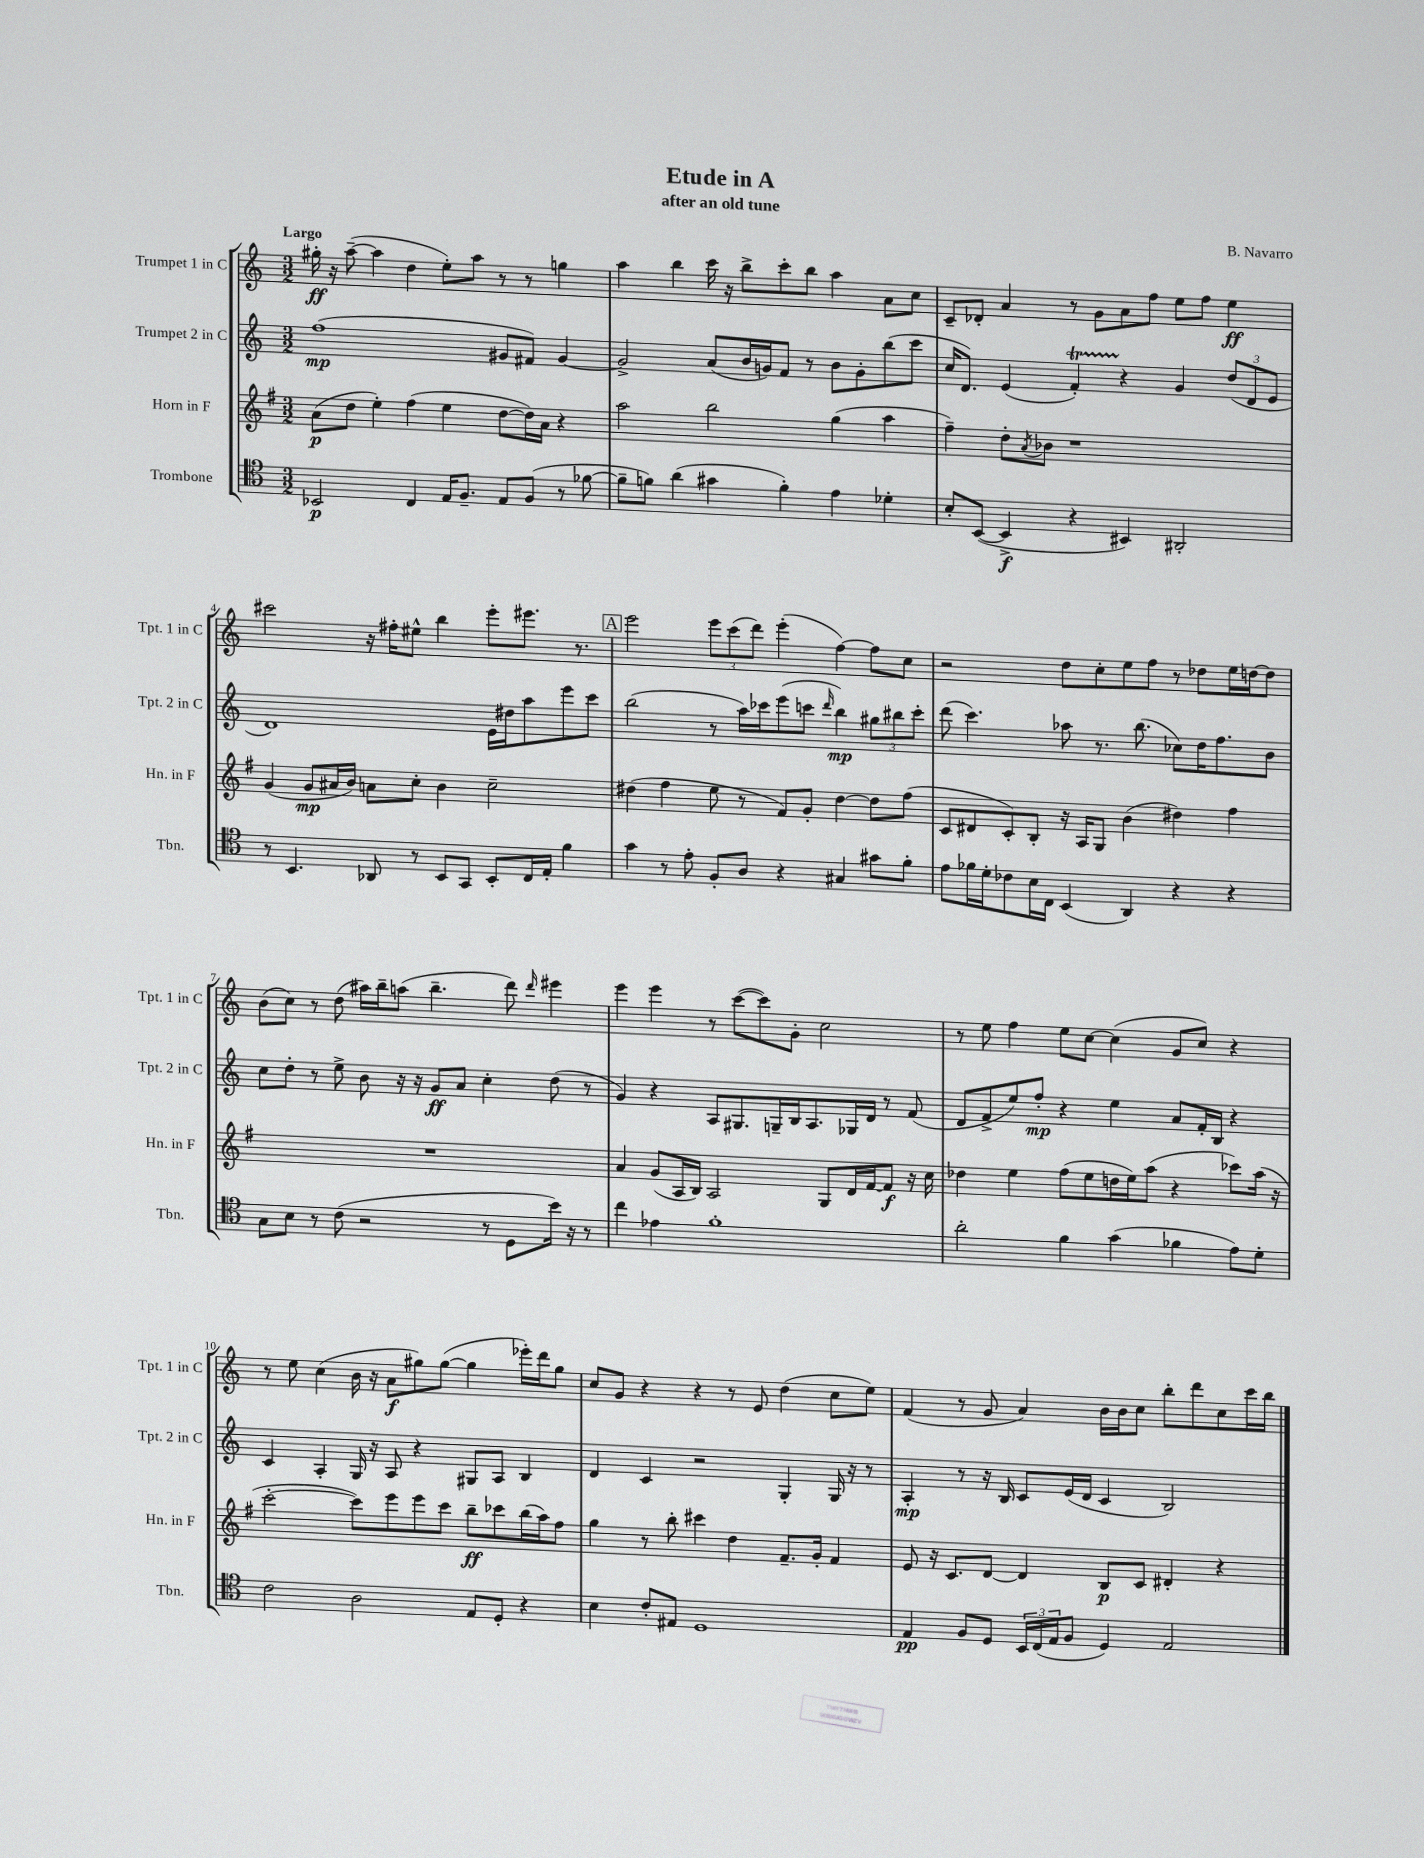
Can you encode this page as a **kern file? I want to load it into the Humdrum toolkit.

**kern	**kern	**kern	**kern
*staff4	*staff3	*staff2	*staff1
*clefC4	*clefG2	*clefG2	*clefG2
*k[]	*k[f#]	*k[]	*k[]
*M3/2	*M3/2	*M3/2	*M3/2
2BB-	(8a	(1ff	16gg#'
.	.	.	16r
.	8dd	.	([8aa~
.	4ee')	.	4aa]
4C	(4ff#	.	4dd
16E	4ee	.	8ee')
8.F~	.	.	.
.	.	.	8aa
8E	[8dd	8g#	8r
(8F	16dd])	8f#)	8r
.	16a	.	.
8r	4r	[4g#	4gg
[8f-	.	.	.
=	=	=	=
8f-~]	2aa	2g#^]	4aa
8f)	.	.	.
(4a	.	.	4bb
4g#	2bb	(8a	16ccc
.	.	.	16r
.	.	16b	8bb^
.	.	16g)	.
4f')	.	8f	8ccc'
.	.	8r	8bb
4e	(4gg	8b	4aa
.	.	8g'	.
4d-'	4aa	(8bb	8a
.	.	8ccc	8cc
=	=	=	=
8B'	4ff#~)	16cc	8c~
.	.	8.d)	.
([8BB	.	.	8d-'
4BB^]	8dd'	(4e	4a
.	8qa	.	.
.	8b-	.	.
4r	1r	4f')	8r
.	.	.	8g
4BB#)	.	4r	8a
.	.	.	8ff
2AA#'	.	4g	8ee
.	.	.	8ff
.	.	(12dd	4ee
.	.	12d	.
.	.	12e	.
=	=	=	=
8r	(4g	1d)	2ccc#
4.BB	.	.	.
.	8g	.	.
.	16a#	.	.
.	16b)	.	.
8AA-	8a	.	16r
.	.	.	16ff#'
8r	8cc'	.	8ee#^^
8BB	4b	.	4bb
8GG	.	.	.
8BB'	2cc~	16e	8eee'
.	.	16dd#	.
16C	.	8aa	8.eee#
16E'	.	.	.
4f	.	8eee	.
.	.	.	8.r
.	.	8ccc	.
=	=	=	=
4g	(4dd#	(2bb	2eee
8r	4ff#	.	.
8e'	.	.	.
8F'	8ee	8r	12eee
.	.	.	(12ccc
8A	8r	16aa)	.
.	.	.	12ddd)
.	.	16ccc-	.
4r	8f#)	(8eee	(4eee'
.	8g'	8ccc	.
.	.	16qqddd	.
4G#	[4dd#	4bb)	[4ff)
8g#	8dd#]	12gg#	8ff]
.	.	12bb#	.
8f'	(8ff#	.	8cc
.	.	12ccc'	.
=	=	=	=
8e	8c	(8ddd	2r
16f-	8d#	4.ccc)	.
16d'	.	.	.
8c-	8c')	.	.
16B	8B'	.	.
16C	.	.	.
(4BB	16r	8aa-	8dd
.	16A	.	.
.	8G	8.r	8cc'
4AA)	(4b	.	8ee
.	.	(8.bb	.
.	.	.	8ff
4r	4dd#)	8cc-)	8r
.	.	16dd	8dd-
.	.	8.ff	.
4r	4ff#	.	16ee
.	.	.	[16dd
.	.	8b	8dd]
=	=	=	=
8G	1.r	8cc	(8b
8B	.	8dd'	8cc)
8r	.	8r	8r
(8c	.	8ee^	(8dd
2r	.	8b	16aa#)
.	.	.	16bb~
.	.	16r	(8aa
.	.	16r	.
.	.	8g	4.bb~
.	.	8a	.
8r	.	4cc'	.
8D	.	.	8ddd)
.	.	.	16qqddd
16b)	.	(8dd	4eee#
16r	.	.	.
8r	.	8r	.
=	=	=	=
4cc	4a	4g)	4eee
4e-	(8g	4r	4eee
.	16A	.	.
.	16B)	.	.
1f'	2A	8A	8r
.	.	8.G#	([8ccc
.	.	.	8ccc])
.	.	16G~	.
.	.	16B	8g'
.	.	8.A	.
.	8G	.	2cc
.	16d	16G-	.
.	[16f#	16d	.
.	8f#]	8r	.
.	16r	(8f	.
.	16cc	.	.
=	=	=	=
2a'	4dd-	8d	8r
.	.	8f^	8ee
.	4ee	8ee)	4ff
.	.	8ff'	.
4f	(8ff#	4r	8ee
.	8ee	.	[8cc
(4g	16dd	4ee	(4cc]
.	16ee)	.	.
.	(8aa	.	.
4f-	4r	8a	8g
.	.	16f'	8cc)
.	.	16B	.
8e)	8ccc-)	4r	4r
8d'	(16aa	.	.
.	16r	.	.
=	=	=	=
2c	[2ccc'	4c	8r
.	.	.	8ee
.	.	4A'	(4cc
2A	8ccc])	16G	16b
.	.	16r	16r
.	8eee	8A	8a
.	8eee	4r	8gg#)
.	8ccc	.	([8gg#
8E	8bb~	8G#	4gg#]
8D'	8ccc-	8A	.
4r	(16bb	4B	16eee-')
.	16aa)	.	16ddd
.	8ff#	.	8gg#
=	=	=	=
4B	4gg	4d	8cc
.	.	.	8g
8c'	8r	4c	4r
8E#	8bb'	.	.
1D	4ccc#	2r	4r
.	4dd	.	8r
.	.	.	8e
.	8.f#~	4G'	(4dd
.	16g'	.	.
.	4f#	16G	8cc
.	.	16r	.
.	.	8r	8ee)
=	=	=	=
4E	8e	4A'	(4f
.	16r	.	.
.	8.c	.	.
8F	.	8r	8r
8D	[8d	16r	8g
.	.	16B	.
24BB	4d]	8c	4a)
(24C	.	.	.
24E	.	.	.
8F	.	(16e	.
.	.	16d	.
4D)	8B	4c	16b
.	.	.	16b
.	8c	.	8cc
2E	4d#'	2B)	8bb'
.	.	.	8ddd
.	4r	.	8cc
.	.	.	16ccc
.	.	.	16bb
==	==	==	==
*-	*-	*-	*-
